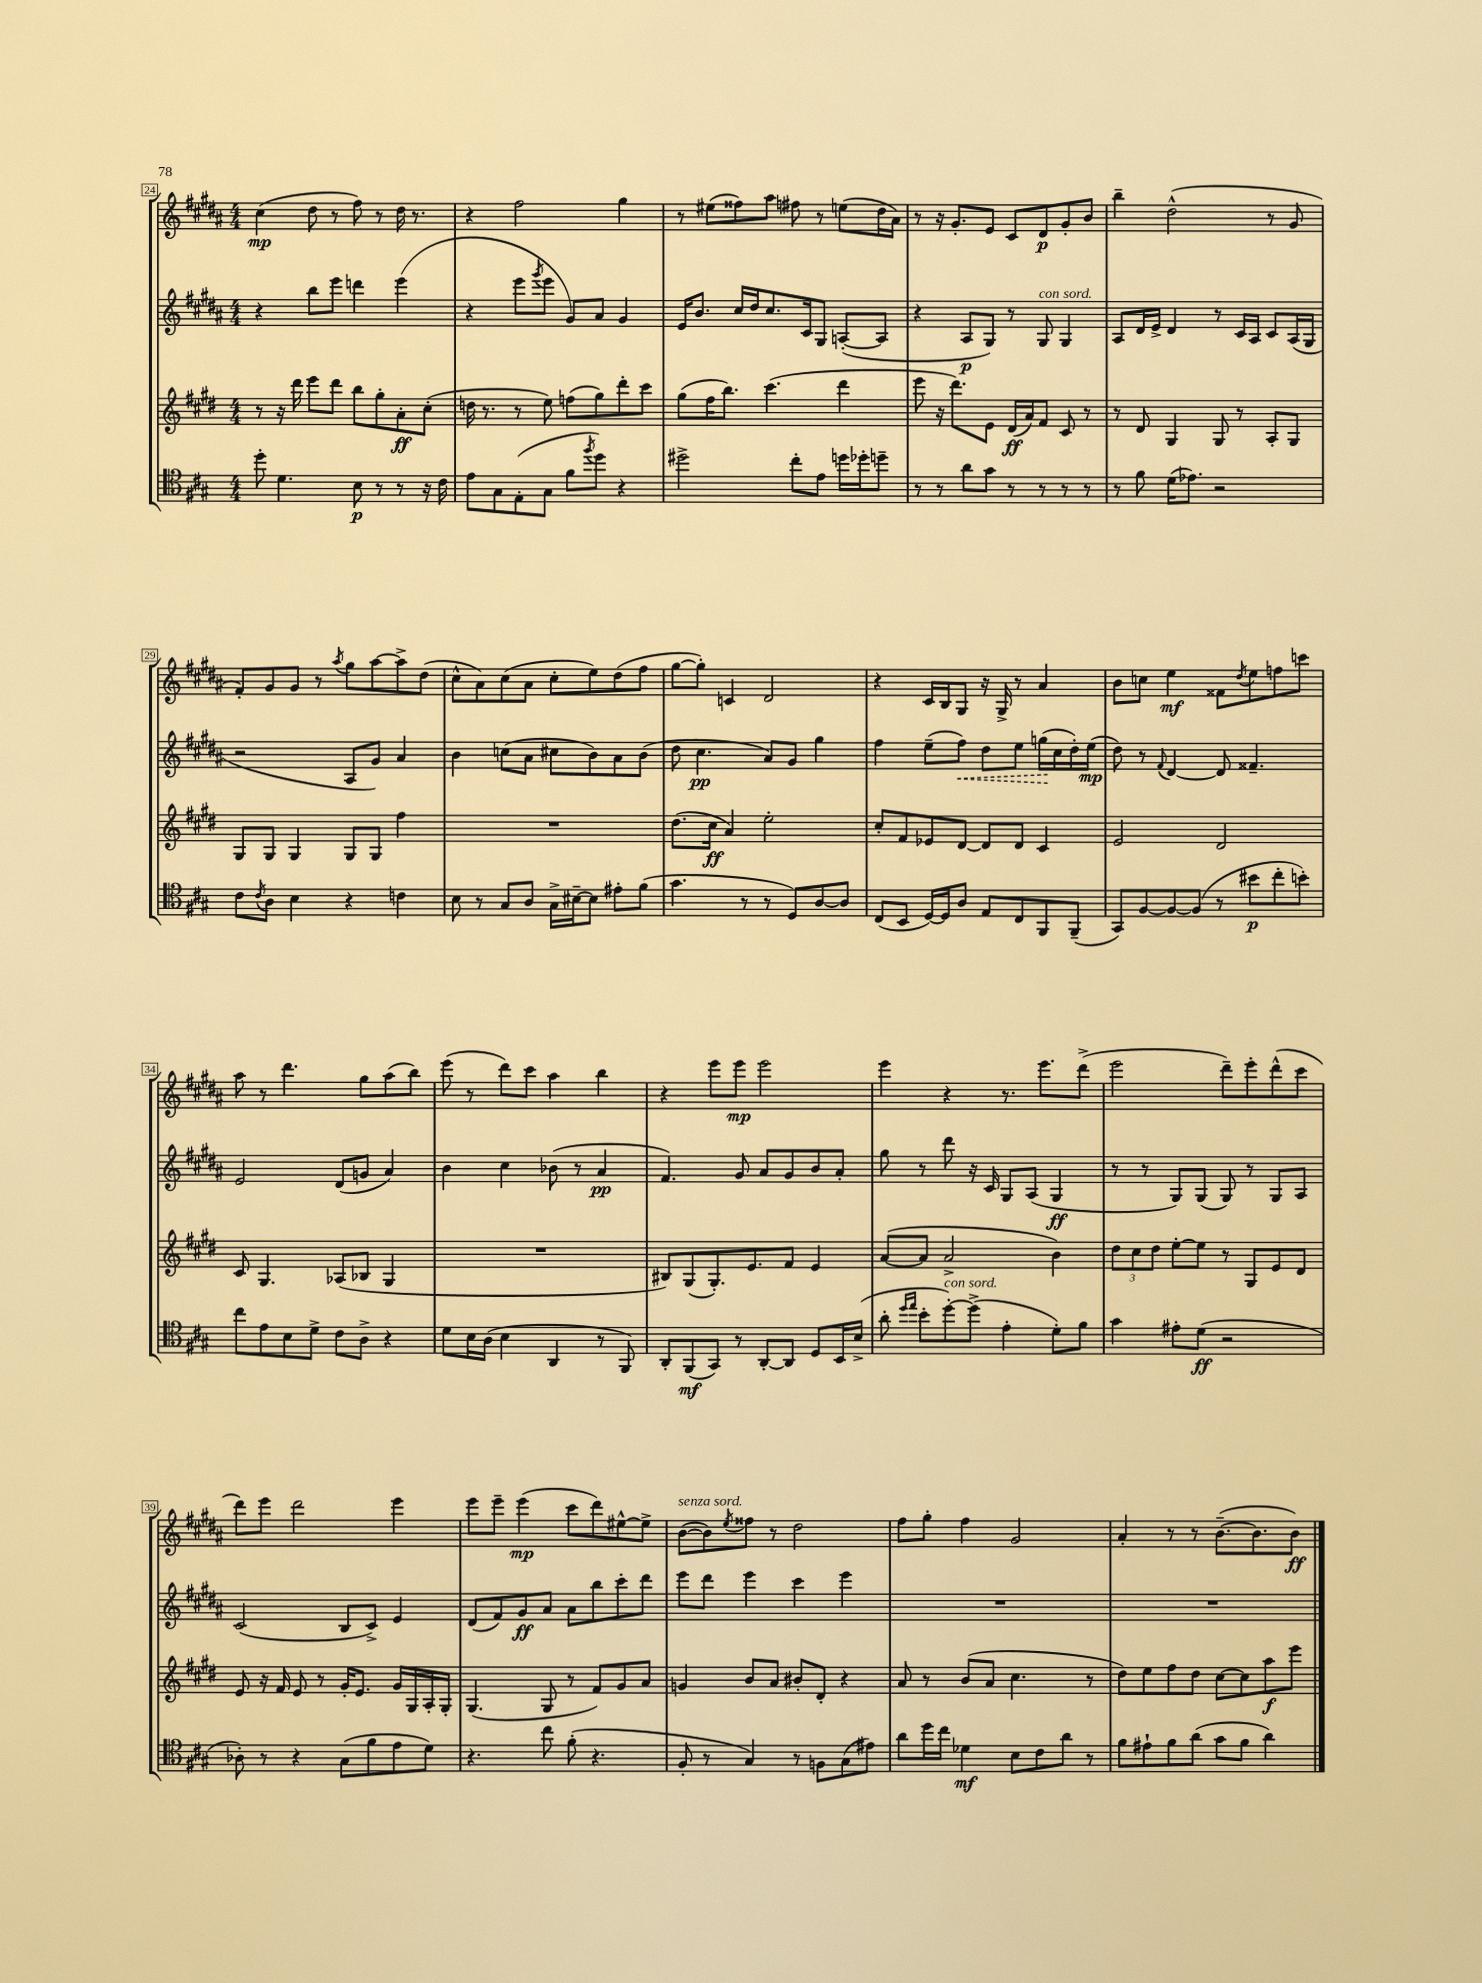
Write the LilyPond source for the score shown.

<<
\new StaffGroup <<
\new Staff = "s0" {
    \clef treble \key b \major \numericTimeSignature \time 4/4
    cis''4\mp( dis''8 r8 fis''8) r8 dis''16 r8. |
    r4 fis''2 gis''4 |
    r8 eis''8( fisis''8) ais''8 fis''8 r8 e''8( dis''16 ais'16) |
    r8 r16 gis'8.-. e'8 cis'8 dis'8\p gis'8-. b'8 |
    b''4-- dis''2-^( r8 gis'8 |
    fis'8-.) gis'8 gis'8 r8 \acciaccatura { ais''8 } gis''8 ais''8~ ais''8-> dis''8( |
    cis''8-^ ais'8) cis''8( ais'8 cis''8-. e''8) dis''8( fis''8 |
    gis''8~ gis''8-.) c'4 dis'2 |
    r4 cis'16 b16 gis8 r16 gis16-> r8 ais'4 |
    b'8 c''8 e''4\mf fisis'8 \acciaccatura { dis''8 } e''8 f''8 c'''8 |
    ais''8 r8 dis'''4. gis''8 ais''8( b''8) |
    e'''8( r8 dis'''8) cis'''8 ais''4 b''4 |
    r4 e'''8 e'''8\mp e'''2 |
    e'''4 r4 r8. e'''8. dis'''8->( |
    e'''2 dis'''8--) e'''8-. dis'''8-^( cis'''8 |
    dis'''8) e'''8 dis'''2 e'''4 |
    e'''8 e'''8-- e'''4\mp( cis'''8 dis'''8) eis''8~-^ eis''8-> |
    b'8~^\markup { \italic "senza sord." }( b'8) \acciaccatura { e''8 } fisis''8 r8 dis''2 |
    fis''8 gis''8-. fis''4 gis'2 |
    ais'4-. r8 r8 b'8.~--( b'8. b'8\ff) \bar "|." |
}
\new Staff = "s1" {
    \clef treble \key b \major \numericTimeSignature \time 4/4
    r4 b''8 e'''8 d'''4 e'''4( |
    r4 e'''8 \acciaccatura { gis'''8 } e'''8 gis'8) ais'8 gis'4 |
    e'16 b'8. cis''16 dis''16 cis''8. cis'16 gis8 a8~-.( a8 |
    r4 ais8\p gis8) r8 gis8^\markup { \italic "con sord." } gis4 |
    ais8 dis'16 e'16-> dis'4 r8 cis'16 ais16 cis'8 ais16( gis16 |
    r2 ais8 gis'8) ais'4 |
    b'4 c''8( ais'8 cis''8 b'8) ais'8 b'8( |
    dis''8 cis''4.\pp ais'8) gis'8 gis''4 |
    fis''4 e''8--( \once \override Hairpin.style = #'dashed-line fis''8\<) dis''8 e''8 g''16\!( cis''16 dis''16-.) e''16\mp( |
    dis''8) r8 \appoggiatura { fis'8 } dis'4~ dis'8 fisis'4.-- |
    e'2 dis'8( g'8 ais'4) |
    b'4 cis''4 bes'8( r8 ais'4\pp |
    fis'4.) gis'8 ais'8 gis'8 b'8 ais'8-. |
    gis''8 r8 dis'''8 r16 cis'16 gis8 ais8( gis4\ff |
    r8 r8 gis8) gis8( gis8) r8 gis8 ais8 |
    cis'2( b8 cis'8->) e'4 |
    dis'8( fis'8) gis'8\ff ais'8 ais'8 b''8 cis'''8-. dis'''8 |
    e'''8 dis'''8 e'''4 cis'''4 e'''4 |
    R1 |
    R1 \bar "|." |
}
\new Staff = "s2" {
    \clef treble \key e \major \numericTimeSignature \time 4/4
    r8 r16 dis'''16 e'''8 dis'''8 b''8 gis''8-. a'8-.\ff cis''8-.( |
    d''16 r8. r8 e''8) f''8( gis''8) dis'''8-. cis'''8 |
    gis''8( fis''16 b''8.) cis'''4.( dis'''4 |
    e'''8 r16 dis'''8.) e'8 dis'16\ff( a'16) fis'8 cis'8 r8 |
    r8 dis'8 gis4 gis8 r8 a8-. gis8 |
    gis8 gis8 gis4 gis8 gis8 fis''4 |
    R1 |
    dis''8.( cis''16\ff a'4) e''2-. |
    cis''8-. fis'8 ees'8 dis'8~ dis'8 dis'8 cis'4 |
    e'2 dis'2 |
    cis'8 gis4. aes8( bes8 gis4 |
    R1 |
    bis8) gis8( gis8.-.) e'8. fis'8 e'4 |
    a'8~( a'8 a'2-> b'4) |
    \tuplet 3/2 { dis''8 cis''8 dis''8 } e''8~-. e''8 r8 gis8 e'8 dis'8 |
    e'8 r16 fis'16 e'8 r8 gis'16-. e'8. gis'16 gis16 a16-. gis16-. |
    gis4.( gis8 r8 fis'8) gis'8 a'8 |
    g'4 b'8 a'8 bis'8-. dis'8-. r4 |
    a'8 r8 b'8( a'8 cis''4. r8 |
    dis''8) e''8 fis''8 dis''8 cis''8~ cis''8 a''8\f e'''8 \bar "|." |
}
\new Staff = "s3" {
    \clef tenor \key a \major \numericTimeSignature \time 4/4
    d''8-. d'4. b8\p r8 r8 r16 cis'16 |
    e'8 gis8 e8-.( gis8 fis'8 \acciaccatura { fis''8 } d''8) r4 |
    dis''2-> cis''8-. e'8 d''16 des''16-. d''8-- |
    r8 r8 a'8 gis'8 r8 r8 r8 r8 |
    r8 fis'8 d'16( ees'8.) r2 |
    cis'8 \acciaccatura { cis'8 } a8 b4 r4 c'4 |
    b8 r8 gis8 a8 gis16-> bis16~-- bis8 eis'8-. fis'8( |
    gis'4. r8 r8 d8) a8~ a8 |
    cis8( b,8 d16~) d16 a8 e8 cis8 fis,8 fis,8--( |
    gis,8) fis8~ fis8~ fis8( r8 bis'8\p cis''8-. b'8-.) |
    cis''8 e'8 b8 d'8-> cis'8 a8-> r4 |
    d'8 b16 a16( b4 a,4 r8 fis,8) |
    a,8-. fis,8\mf( gis,8) r8 a,8~-. a,8 d8 b,16 b16->( |
    a'8-. \grace { d''16 e''16 } b'8-. d''8~-.^\markup { \italic "con sord." }) d''8->( e'4-. d'8-.) fis'8 |
    gis'4 eis'8-. d'8\ff( r2 |
    aes8-.) r8 r4 gis8( fis'8 e'8 d'8) |
    r4. cis''8 fis'8-.( r4. |
    fis8-. r8 gis4) r8 f8 gis8( eis'8) |
    a'8 d''16 cis''16 des'4\mf b8 cis'8 a'8 r8 |
    fis'8 eis'8-! fis'8 a'8( gis'8 fis'8 a'4) \bar "|." |
}
>>
>>
\layout { \context { \Score currentBarNumber = #24 \override BarNumber.stencil = #(make-stencil-boxer 0.1 0.3 ly:text-interface::print) } }
